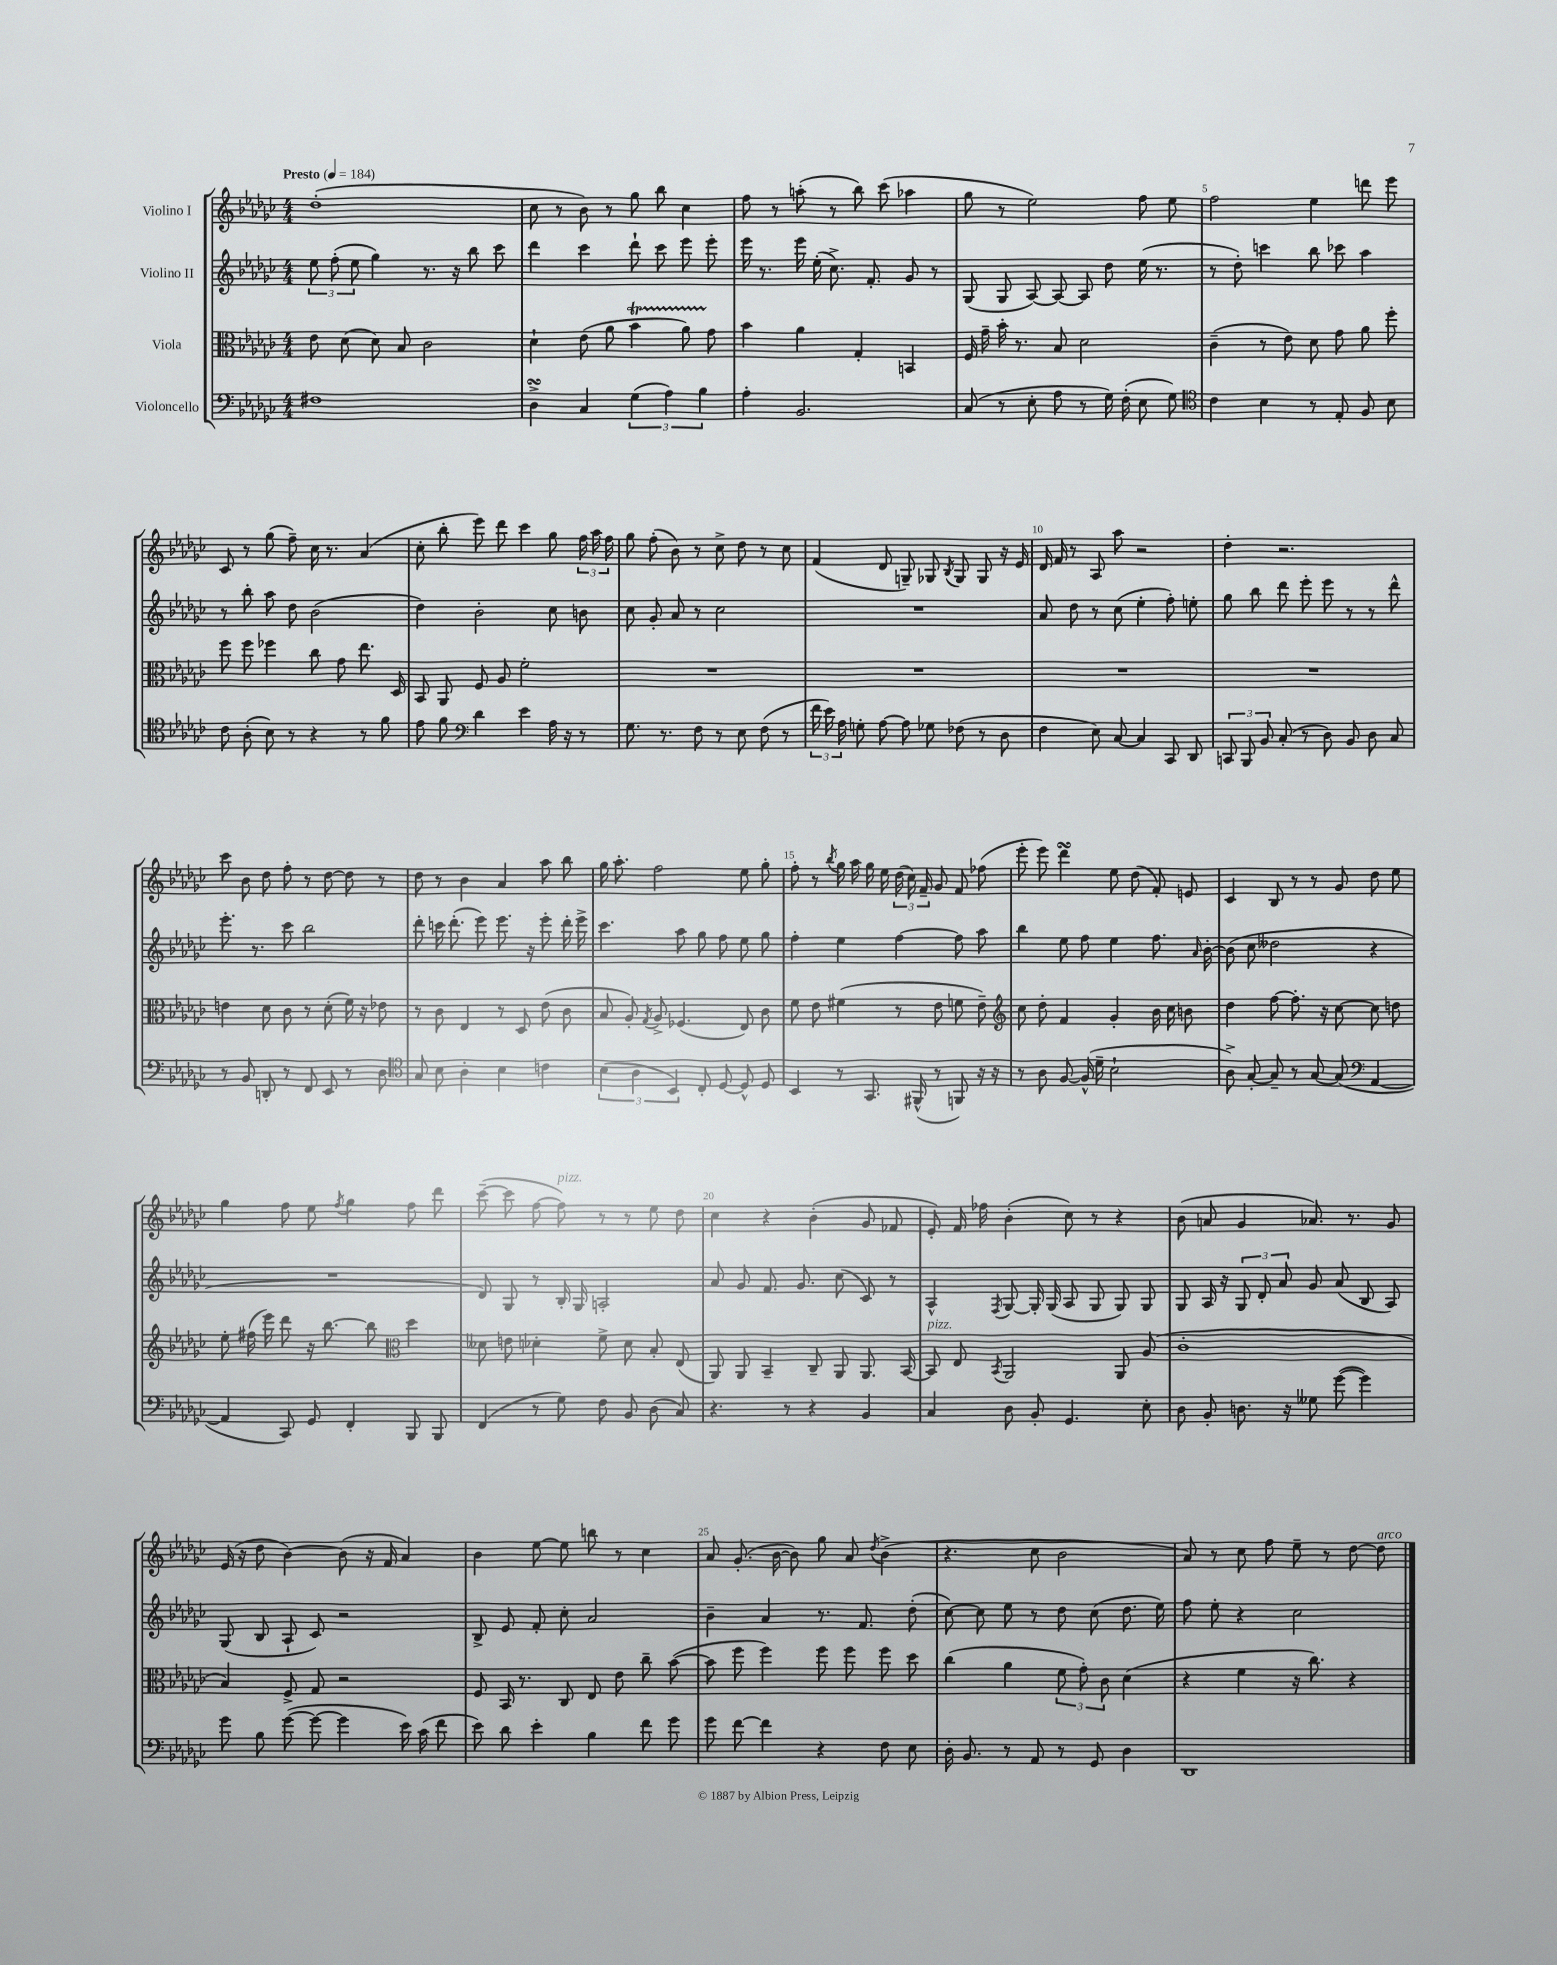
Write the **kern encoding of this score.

**kern	**kern	**kern	**kern
*staff4	*staff3	*staff2	*staff1
*clefF4	*clefC3	*clefG2	*clefG2
*k[b-e-a-d-g-c-]	*k[b-e-a-d-g-c-]	*k[b-e-a-d-g-c-]	*k[b-e-a-d-g-c-]
*M4/4	*M4/4	*M4/4	*M4/4
*MM184	*MM184	*MM184	*MM184
1F#	8e-	12ee-	(1dd-'
.	.	(12ff'	.
.	(8d-	.	.
.	.	12ee-	.
.	8d-)	4gg-)	.
.	8B-	.	.
.	2c-	8.r	.
.	.	16r	.
.	.	8bb-	.
.	.	8ccc-	.
=	=	=	=
4D-^	4d-`	4ddd-	8cc-
.	.	.	8r
4C-	(8e-	4ccc-	8b-)
.	8a-	.	8r
(6G-	4b-	8ddd-`	8gg-
.	.	8ccc-	8bb-
6A-)	.	.	.
.	8a-)	8eee-	4cc-
6B-	.	.	.
.	8g-	8eee-'	.
=	=	=	=
4A-'	4b-	16eee-	8ff
.	.	8.r	.
.	.	.	8r
2.BB-	4a-	16eee-	(8aa'
.	.	(16ee-'	.
.	.	8.cc-^)	8r
.	4G-'	.	8bb-)
.	.	8.f'	.
.	.	.	(8ccc-
.	4BB	8g-	4aa-
.	.	8r	.
=	=	=	=
(8C-	16F	(8G-	8gg-
.	16g-~	.	.
8r	16b-'	8G-	8r
.	8.r	.	.
8E-'	.	[8A-)	2ee-)
8A-	8B-	8A-_	.
8r	2d-	8A-]	.
16G-)	.	8dd-	.
(16F'	.	.	.
8E-	.	(16ee-	8ff
.	.	8.r	.
8G-)	.	.	8ee-
=	=	=	=
*clefC4	*	*	*
4c-	(4c-~	8r	2ff
.	.	8dd-')	.
4B-	8r	4ccc	.
.	8e-)	.	.
8r	8d-	8bb-	4ee-
8E-'	8g-	8ccc-	.
8F	8a-	4aa-	8ddd
8B-	8ff'	.	8eee-
=	=	=	=
8c-	8ff	8r	8c-
(8A-'	8ff	8bb-'	8r
8B-)	4ff-	8aa-	(8gg-
8r	.	8dd-	8ff~)
4r	8cc-	(2b-	16cc-
.	.	.	8.r
.	8g-	.	.
8r	8.ee-	.	(4a-
8f	.	.	.
.	16D-	.	.
=	=	=	=
8e-	8BB-	4dd-)	8cc-'
8f	8AA-	.	8bb-'
*clefF4	*	*	*
4d-	8F	2b-'	8eee-)
.	8A-	.	8ddd-
4e-	2f'	.	4ccc-
16A-	.	8cc-	8gg-
16r	.	.	.
8r	.	8b	24ff
.	.	.	24aa-
.	.	.	24ff
=	=	=	=
8.G-	1r	8cc-	8gg-
.	.	8g-'	(8ff'
8.r	.	.	.
.	.	8a-	8b-)
8F	.	8r	8r
8r	.	2cc-	8cc-^
8E-	.	.	8dd-
(8F	.	.	8r
8r	.	.	8cc-
=	=	=	=
24f	1r	1r	(4f
24e-)	.	.	.
24A-	.	.	.
8G'	.	.	.
[8A-	.	.	8d-
8A-]	.	.	8G~)
8G-	.	.	8G-
.	.	.	8qB-
(8F-	.	.	8G-
8r	.	.	8G-
8D-	.	.	16r
.	.	.	16e-
=	=	=	=
4F	1r	8a-	16d-
.	.	.	16f
.	.	8dd-	8r
8E-)	.	8r	8A-
[8C-	.	(8cc-	8aa-
4C-]	.	4ee-'	2r
8CC-	.	8ff')	.
8DD-	.	8ee'	.
=	=	=	=
12CC	1r	8gg-	4dd-'
12BBB-	.	.	.
.	.	8bb-	.
12BB-	.	.	.
(8C-'	.	8ddd-	2.r
8r	.	8eee-'	.
8D-)	.	8eee-	.
8BB-	.	8r	.
8D-	.	8r	.
8C-	.	8ddd-^^	.
=	=	=	=
8r	4e	8.eee-'	8ccc-
8BB-	.	.	8b-
.	.	8.r	.
8DD'	8d-	.	8dd-
8r	8c-	8ccc-	8ff'
8FF	8r	2bb-	8r
8EE-	(8d-'	.	[8dd-
8r	16f)	.	8dd-]
.	16r	.	.
8D-	8e-	.	8r
=	=	=	=
*clefC4	*	*	*
8G-	8r	8ddd-'	8dd-
8B-	8c-	16ccc	8r
.	.	(8.ddd-'	.
4A-'	4E-	.	4b-
.	.	8eee-)	.
4B-	8r	8.eee-	4a-
.	8D-	.	.
.	.	16r	.
4c	(8e-	8eee-'	8aa-
.	8c-	16ddd-'	8bb-
.	.	16eee-^	.
=	=	=	=
(6B-	8B-	4.ccc-	16gg-
.	.	.	8.aa-'
.	8A-')	.	.
6A-	.	.	.
.	8qG-	.	.
.	8A-^	.	2ff
6BB-)	.	.	.
.	(4.F-	8aa-	.
8C-'	.	8gg-	.
[8D-	.	8ff	.
8D-^^]	8E-)	8ee-	8ee-
8D-	8c-	8gg-	8gg-'
=	=	=	=
4BB-	8f	4ff'	8ff'
.	8e-	.	8r
.	.	.	8qbb-
8r	(4f#	4ee-	16gg-
.	.	.	16aa-
8.GG-	.	.	16gg-
.	.	.	16ee-
.	8r	[4ff	(24dd-
.	.	.	24cc-)
(16FF#^^	.	.	.
.	.	.	24f~
8r	8e-	.	8g-
8FF)	8f	8ff]	8f
16r	8e-~)	8aa-	(8ff-
16r	.	.	.
=	=	=	=
*	*clefG2	*	*
8r	8cc-	4bb-	8eee-'
8A-	8dd-'	.	8eee-)
[8F	4f	8ee-	4ddd-
(16F^^]	.	8ff	.
16d-~	.	.	.
2B-`	4g-'	4ee-	8ee-
.	.	.	(8dd-
.	16b-	8.ff	8f')
.	16cc-	.	.
.	8b	.	8e
.	.	16qqa-	.
.	.	[16b-'	.
=	=	=	=
8A-^)	4dd-	(8b-]	4c-
[8G-'	.	8cc-	.
8G-~]	[8ff	2dd--	8B-
8r	8.ff']	.	8r
[8G-	.	.	8r
.	16r	.	.
(8G-]	[8cc-	.	8g-
*clefF4	*	*	*
[4AA-	8cc-]	4r	8dd-
.	8dd	.	8ee-
=	=	=	=
4AA-]	8ee-'	1r	4gg-
.	(16ff#	.	.
.	16eee-)	.	.
8CC-)	8ddd-	.	8ff
8GG-	16r	.	8ee-
.	[8.bb-	.	.
.	.	.	8qff
4FF'	.	.	4gg-
.	8bb-]	.	.
*	*clefC3	*	*
8BBB-	4dd-	.	8ff
8BBB-	.	.	8ddd-
=	=	=	=
(4FF	8d--	8d-)	([8ccc-~
.	8e	8G-	8ccc-]
8r	4d-'	8r	[8ff
8G-)	.	16B-'	8ff])
.	.	16G-	.
8F	8f^	2A'	8r
8BB-	8d-	.	8r
(8D-	8B-'	.	8ee-
8C-)	(8E-	.	8dd-
=	=	=	=
4.r	8AA-)	8a-	4cc-
.	8AA-	8g-	.
.	4BB-~	8.f	4r
8r	.	.	.
.	.	8.g-	.
4r	8C-~	.	(4b-'
.	8AA-	(8cc-	.
4BB-	8.AA-	8c-)	8g-
.	.	8r	8f-
.	[16BB-	.	.
=	=	=	=
4C-	8BB-]	4A-^^	8e-')
.	8E-	.	16f
.	.	.	16ff-
.	8qBB-	8qF	.
8D-	2AA-	[8G-	(4b-'
8BB-'	.	16G-']	.
.	.	(16G-	.
4.GG-	.	8A-	8cc-)
.	.	8G-	8r
.	8AA-	8G-)	4r
8E-'	(8A-	8G-	.
=	=	=	=
8D-	1c-'	8G-	(8b-
8BB-'	.	16A-	8a
.	.	16r	.
8.D	.	12G-	4g-
.	.	12d-'	.
.	.	12a-	.
16r	.	.	.
8G--	.	8g-	8.a-)
([8g-	.	(8a-	.
.	.	.	8.r
4g-])	.	8B-	.
.	.	8A-)	8g-
=	=	=	=
8g-	4B-)	(8G-	(16e-
.	.	.	16r
8B-	.	8B-	8dd-
([8g-	8F^	8A-`	[4b-)
8g-_	8G-	8c-)	.
4g-]	2r	2r	(8b-]
.	.	.	16r
.	.	.	16f
16e-)	.	.	4a-)
(16c-	.	.	.
8f	.	.	.
=	=	=	=
8e-)	8F	8B-^	4b-
8d-	16BB-	8e-	.
.	8.r	.	.
4e-'	.	8f'	[8ee-
.	8C-	8cc-'	8ee-]
4B-	8E-	2a-	8bb
.	8e-	.	8r
8f	8cc-~	.	4cc-
8g-	([8b-	.	.
=	=	=	=
8g-	8b-]	4b-~	8a-
[8f	8ff	.	(8.g-'
4f]	4ff)	4a-	.
.	.	.	[16b-
.	.	.	8b-])
4r	8ff	8.r	8gg-
.	8ff	.	8a-
.	.	8.f	.
.	.	.	8qdd-
8F	8ff	.	(4b-^
8E-	8dd-	(8dd-'	.
=	=	=	=
16D-'	(4cc-	[8cc-)	4.r
8.BB-	.	.	.
.	.	8cc-]	.
8r	4a-	8ee-	.
8AA-	.	8r	8cc-
8r	12f	8dd-	2b-
.	12g-')	.	.
8GG-	.	(8cc-	.
.	12c-	.	.
4D-	(4d-	8.dd-	.
.	.	16ee-)	.
=	=	=	=
1DD-	4r	8ff	8a-)
.	.	8ee-'	8r
.	4f	4r	8cc-
.	.	.	8ff
.	16r	2cc-	8ee-~
.	8.cc-)	.	.
.	.	.	8r
.	4r	.	[8dd-
.	.	.	8dd-]
==	==	==	==
*-	*-	*-	*-
